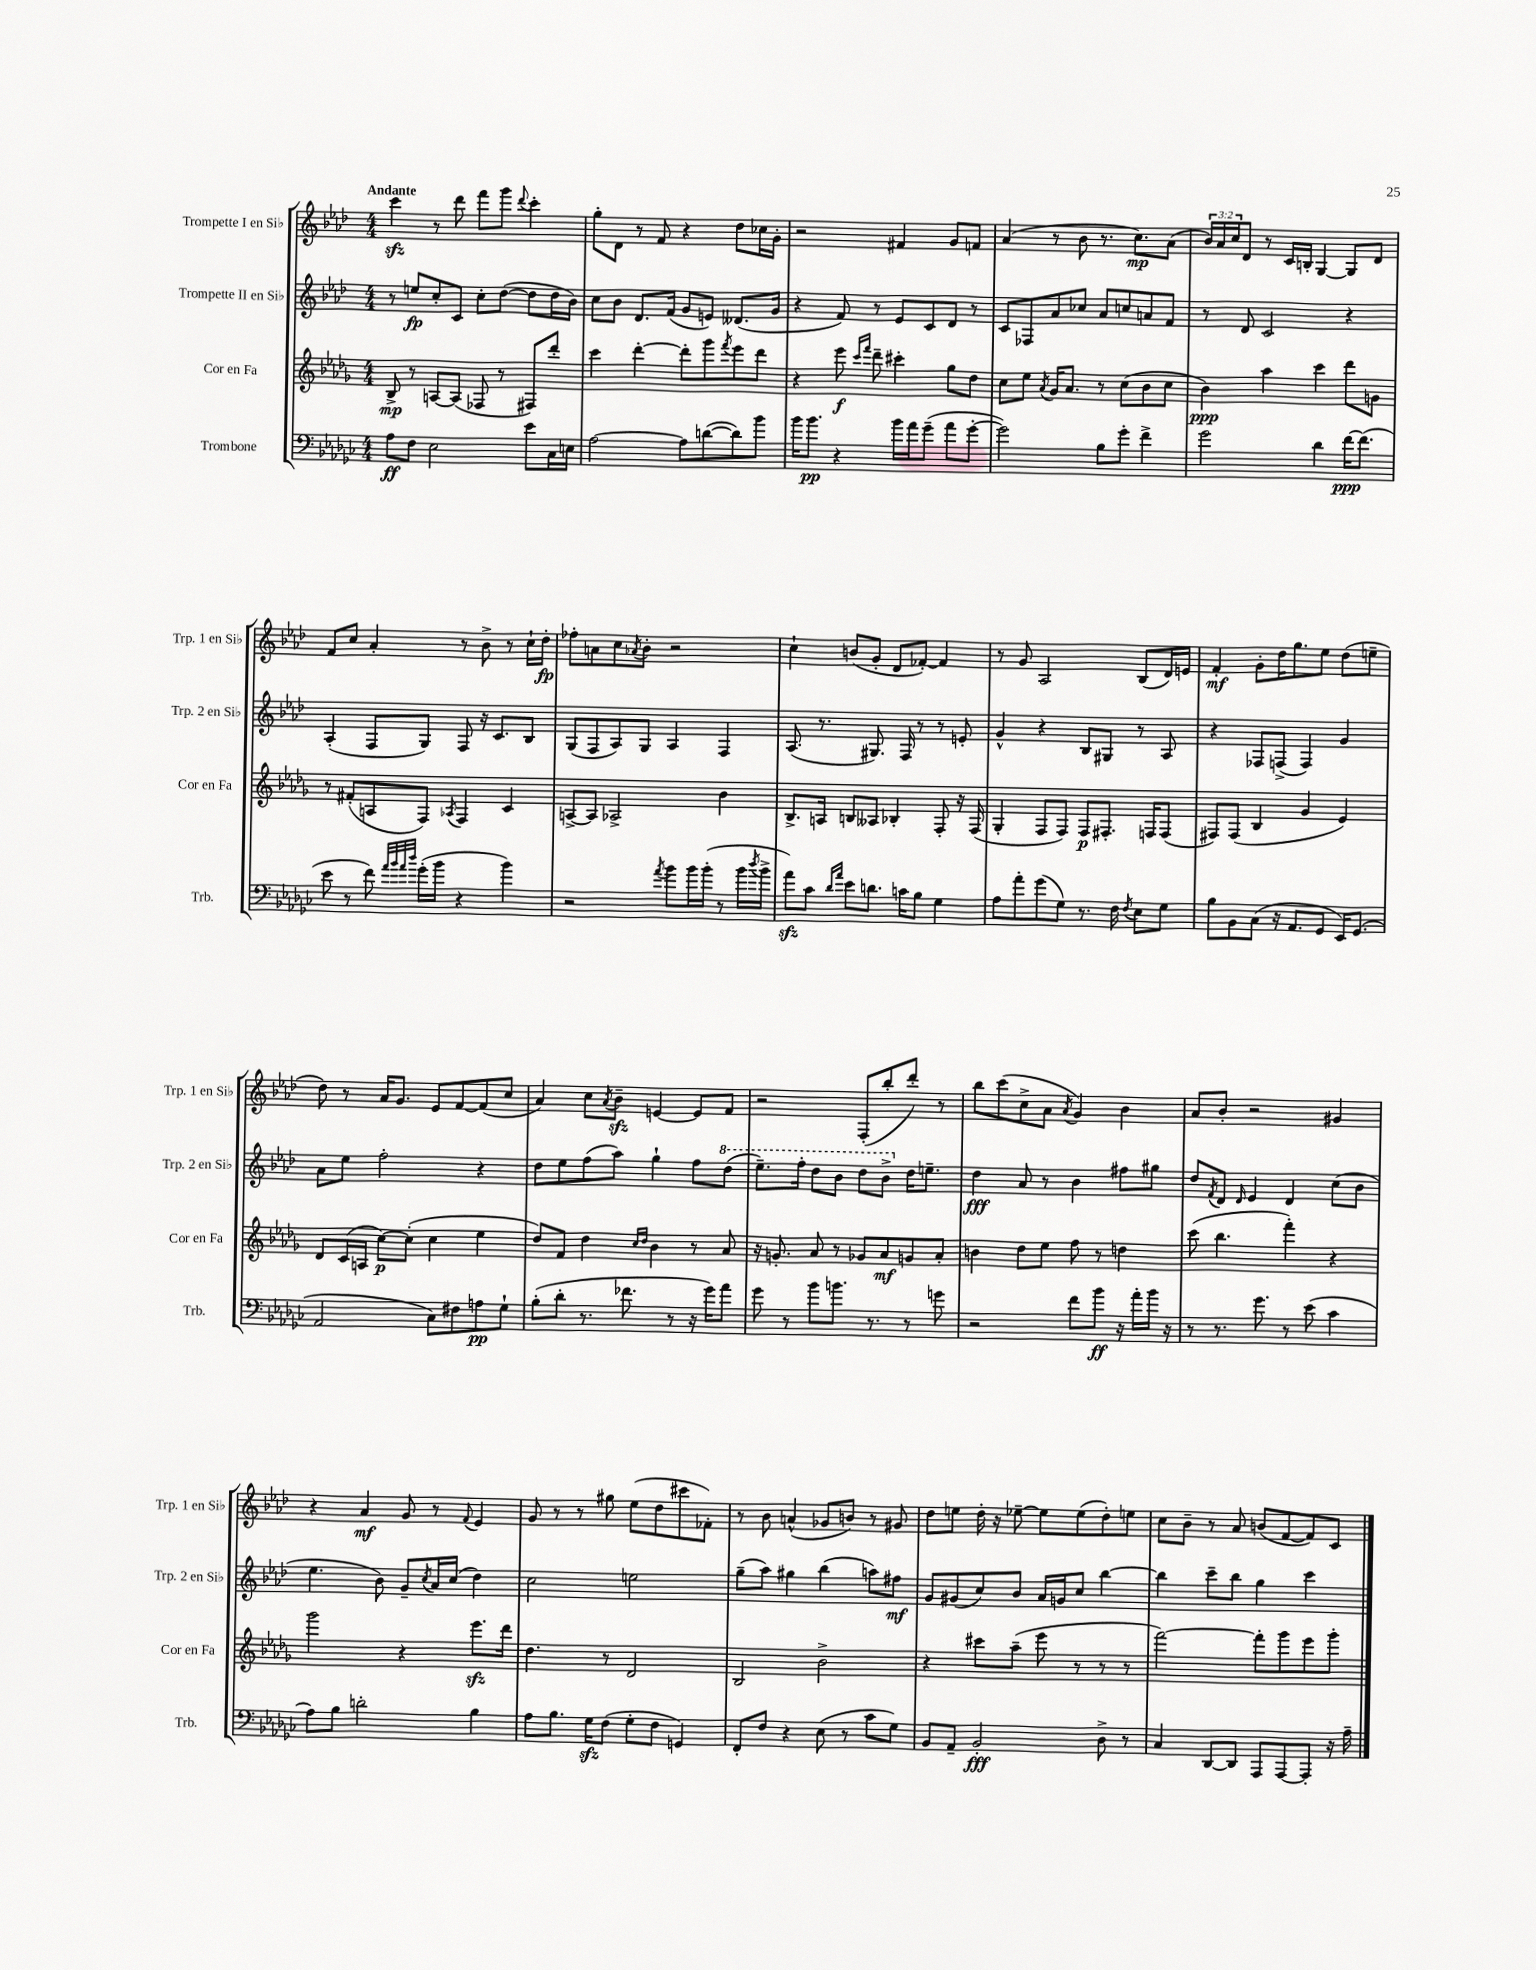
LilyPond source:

<<
\new StaffGroup <<
\new Staff = "s0" \with { instrumentName = "Trompette I en Sib" shortInstrumentName = "Trp. 1 en Sib" } {
    \clef treble \key aes \major \numericTimeSignature \time 4/4 \override Staff.TupletNumber.text = #tuplet-number::calc-fraction-text \tempo "Andante"
    c'''4\sfz r8 des'''8 f'''8 g'''8 \appoggiatura { des'''8 } c'''4-. |
    g''8-. des'8 r8 f'8 r4 des''8 ces''16 g'16-. |
    r2 fis'4 g'8 f'8 |
    aes'4( r8 bes'8 r8. c''8.\mp) aes'8( |
    \tuplet 3/2 { bes'16) aes'16 c''16 } des'8 r8 c'16 b16-. g4~ g8 des'8 |
    f'8 c''8 aes'4-. r8 bes'8-> r8 c''16-! des''16-.\fp |
    fes''8-. a'8 c''8 \acciaccatura { aes'8 } bes'8-. r2 |
    c''4-! b'8( g'8-. des'8 fes'8~-.) fes'4 |
    r8 g'8 aes2 bes8( des'16) e'16 |
    f'4-.\mf g'8-. des''16 g''8. ees''8 des''8( e''8-- |
    des''8) r8 aes'16 g'8. ees'8 f'8~ f'8( c''8 |
    aes'4) c''8 \acciaccatura { aes'8 } bes'8--\sfz e'4~ e'8 f'8 |
    r2 f8-.( bes''8-. des'''8-.) r8 |
    bes''8 c'''8( c''8-> aes'8 \acciaccatura { aes'8 } g'4) bes'4 |
    aes'8 bes'8-. r2 gis'4 |
    r4 aes'4\mf g'8 r8 \appoggiatura { f'8 } ees'4 |
    g'8 r8 r8 gis''8 ees''8( des''8 cis'''8 fes'8-.) |
    r8 bes'8 a'4-^( ges'8 b'8) r8 gis'8 |
    des''8 e''8 des''16-. r16 ees''8~-- ees''8 ees''8( des''8-.) e''8 |
    c''8 bes'8-- r8 aes'8 b'8( f'8~ f'8) c'8 \bar "|." |
}
\new Staff = "s1" \with { instrumentName = "Trompette II en Sib" shortInstrumentName = "Trp. 2 en Sib" } {
    \clef treble \key aes \major \numericTimeSignature \time 4/4
    r8 e''8\fp c''8-. c'8 c''8-. des''8~( des''8 des''16 bes'16) |
    c''8 bes'8 des'8. f'16( g'8 e'8) deses'8.( g'16 |
    r4 f'8) r8 ees'8 c'8 des'8 r8 |
    c'8 fes8 aes'8 ces''8 aes'8 c''8 a'8 f'8 |
    r8 des'8 c'2 r4 |
    aes4-.( f8 g8) f8 r16 c'8. bes8 |
    g8( f8 aes8) g8 aes4 f4 |
    aes8.( r8. gis8.) f16 r8 r8 e'8-. |
    g'4-^ r4 bes8 gis8 r8 aes8 |
    r4 fes8 f8->( f4) g'4 |
    aes'8 ees''8 f''2-. r4 |
    des''8 ees''8 f''8( aes''8) g''4-! f''8 \ottava #1 des'''8( |
    ees'''8.--) f'''16-. des'''8 bes''8 des'''8 bes''8-> \ottava #0 des''16 e''8.-- |
    des''4\fff aes'8 r8 bes'4 fis''8 gis''8 |
    des''8 \acciaccatura { f'8 } des'8 \grace { des'16 } ees'4 des'4 c''8( bes'8 |
    ees''4. bes'8) g'8-- \acciaccatura { c''8 } aes'16 c''16( des''4) |
    c''2 e''2 |
    g''8--( aes''8) gis''4 bes''4( a''8) fis''8\mf |
    g'8 gis'8( c''8) bes'8 aes'16 g'16 c''8 bes''4~ |
    bes''4 c'''8-- bes''8 g''4 c'''4 \bar "|." |
}
\new Staff = "s2" \with { instrumentName = "Cor en Fa" shortInstrumentName = "Cor en Fa" } {
    \clef treble \key des \major \numericTimeSignature \time 4/4
    bes8->\mp r8 a8~ a8( fes8 r8 fis8) des'''8-. |
    c'''4 des'''4~-. des'''8-. ges'''8 \acciaccatura { f'''8 } ees'''8 des'''8 |
    r4 ees'''8\f \grace { c'''16 f'''16 } des'''8-- cis'''4-. ges''8 des''8 |
    c''8 ees''8 \acciaccatura { aes'8 } ges'16 aes'8. r8 c''8( bes'8 c''8 |
    bes'4\ppp) aes''4 c'''4 des'''8 g'8 |
    r8 fis'8-.( a8 f8) \acciaccatura { aes8 } f4 c'4 |
    a8~-> a8 aes2-> bes'4 |
    bes8.-> a16 b8 aeses8 bes4-. f8-. r16 f16( |
    ges4-. f8 f8) f8\p fis8.-. f16 f8( |
    fis8) fis8( bes4 ges'4 ees'4) |
    des'8 c'16( a16 c''8~\p) c''8-.( c''4 ees''4 |
    des''8) f'8 des''4 \grace { c''16 des''16 } bes'4 r8 aes'8 |
    r16 g'8.-. aes'8 r8 ges'8 aes'8\mf g'8 aes'8-. |
    b'4 des''8 ees''8 f''8 r8 d''4 |
    c'''8( bes''4. f'''4-.) r4 |
    ges'''2 r4 ees'''8.\sfz des'''16 |
    des''4. r8 des'2 |
    bes2 bes'2-> |
    r4 cis'''8 aes''8--( ees'''8 r8 r8 r8 |
    f'''2~) f'''8-. ges'''8 ees'''8 ges'''8-. \bar "|." |
}
\new Staff = "s3" \with { instrumentName = "Trombone" shortInstrumentName = "Trb." } {
    \clef bass \key ges \major \numericTimeSignature \time 4/4
    aes8\ff f8 ees2 ees'8 ces16 e16 |
    aes2~ aes8 d'8~( d'8) bes'8 |
    bes'16 bes'8.\pp r4 bes'16 aes'16 ges'8--( aes'8 ges'8~-. |
    ges'2) bes8 ges'8-. f'4-> |
    ges'2 des'4 f'16~\ppp f'8.( |
    ees'8 r8 f'8) \grace { aes'32 bes'32 aes'32 des''32 } ges'16-.( bes'16 r4 bes'4) |
    r2 \acciaccatura { aes'8 } bes'8 bes'16 bes'16-.( r8 bes'16 \acciaccatura { des''8 } bes'16-> |
    aes'8\sfz) ces'8 \grace { des'16 aes'16 } ees'8 d'8. c'16 bes8 ges4 |
    aes8 aes'8-. ges'8( ges8) r8. f16 \acciaccatura { f8 } ees8 ges8 |
    bes8 bes,8 ces8( r16 aes,8. ges,8 ees,16) ges,8.( |
    aes,2 ces8) fis8 a8\pp ges8-! |
    bes8-.( des'8-. r8. fes'8. r8 r16 ges'16) aes'8 |
    ges'8 r8 bes'8 b'8. r8. r8 g'8 |
    r2 f'8 bes'8\ff r16 aes'16-. bes'16 r16 |
    r8 r8. ges'8. r8 ees'8( ces'4 |
    aes8) bes8 d'2-. bes4 |
    aes8 bes8. ges16\sfz f8( ges8-. f8 g,4) |
    f,8-. f8 r4 ees8( r8 ces'8 ges8) |
    bes,8 aes,8-- bes,2-.\fff des8-> r8 |
    ces4 des,8~ des,8 aes,,8 aes,,8~ aes,,8-. r16 aes16-- \bar "|." |
}
>>
>>
\layout { \context { \Score \remove "Bar_number_engraver" } }
